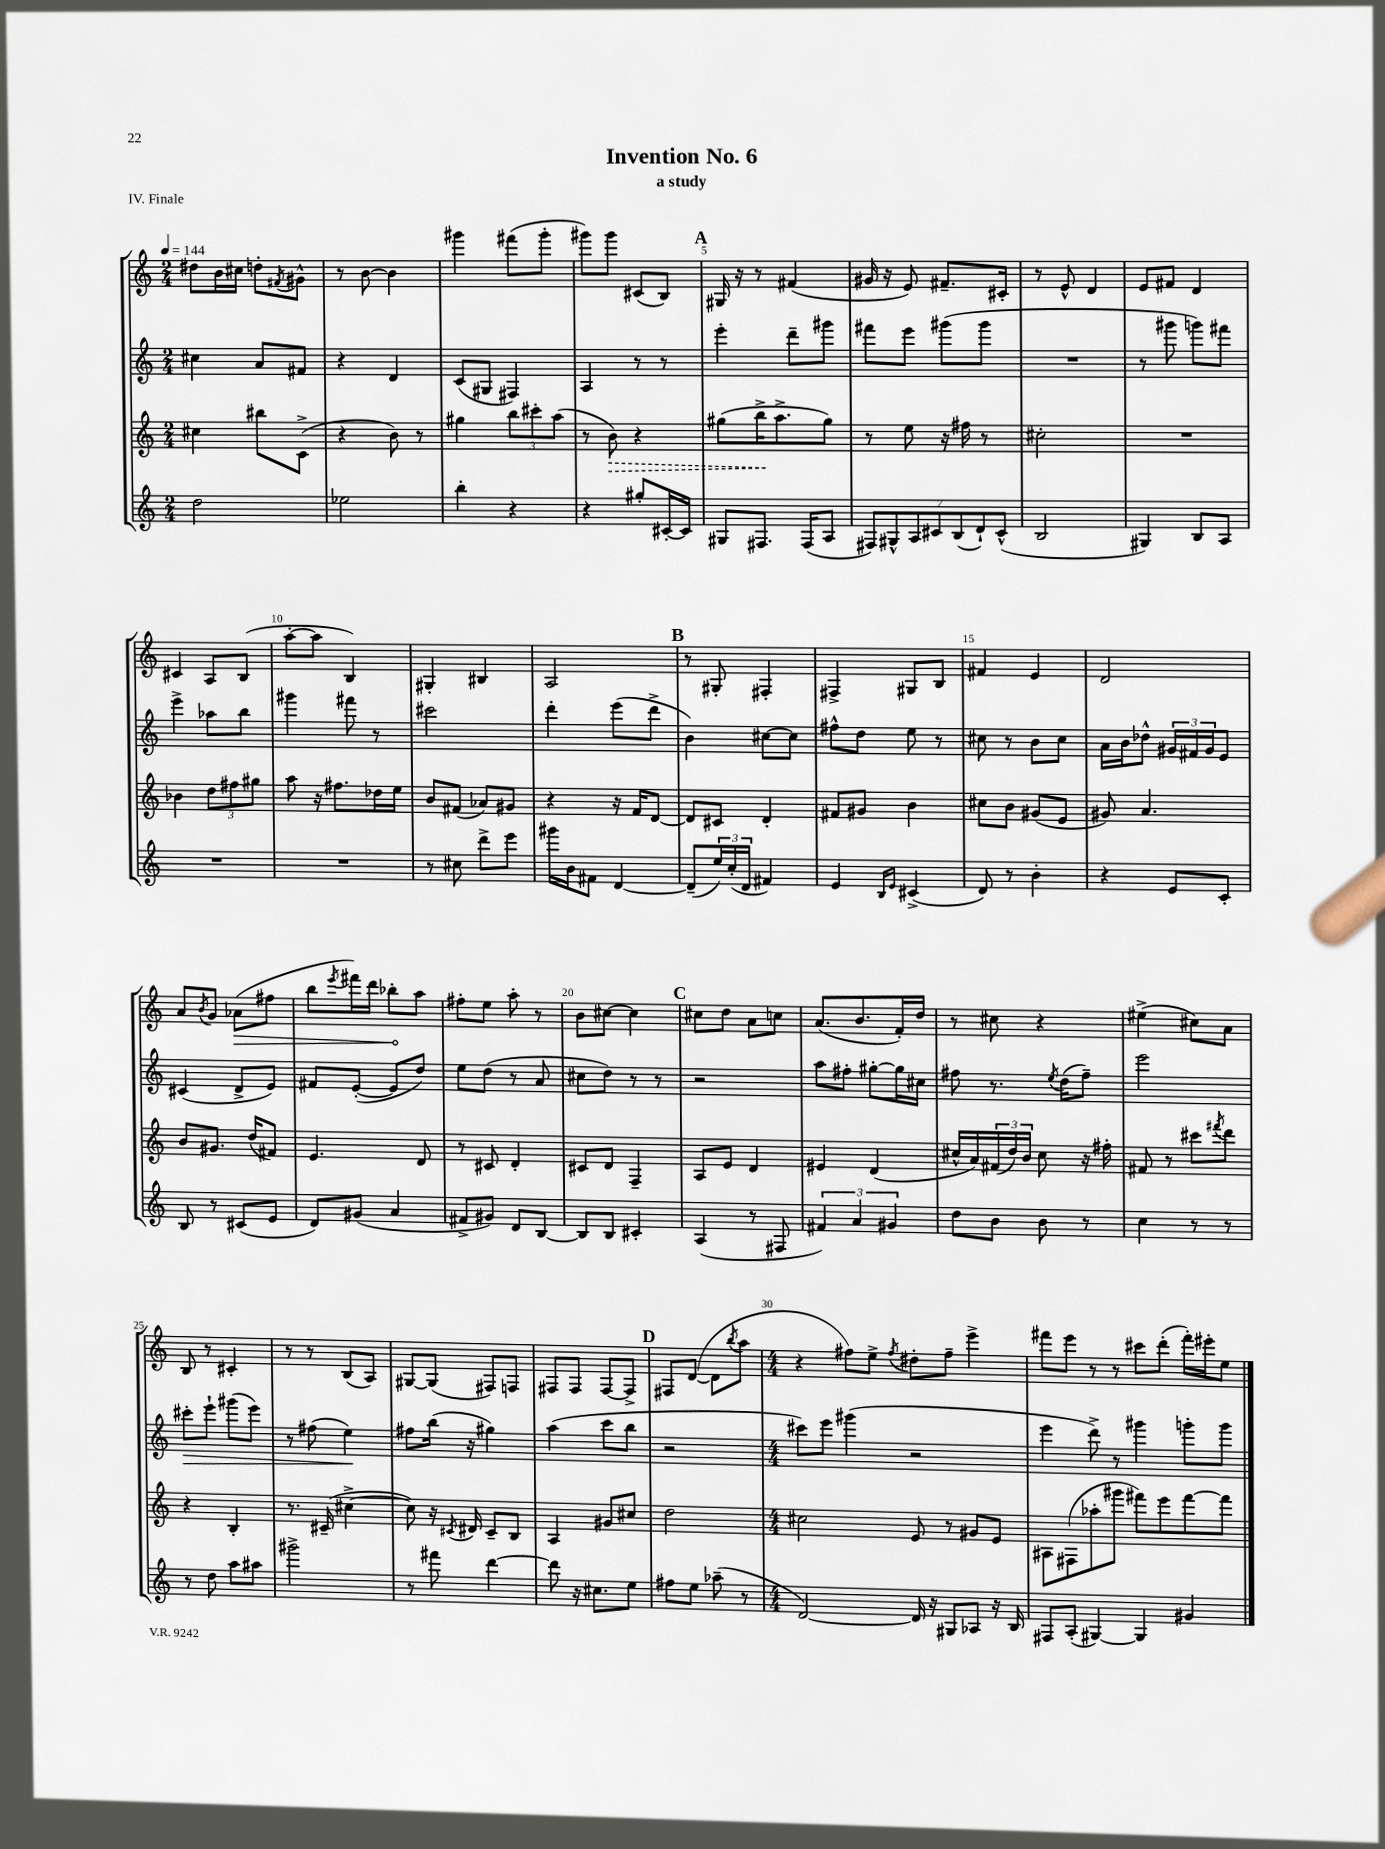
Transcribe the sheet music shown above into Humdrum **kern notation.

**kern	**kern	**dynam	**kern	**dynam	**kern	**dynam
*part4	*part3	*part3	*part2	*part2	*part1	*part1
*staff4	*staff3	*staff3	*staff2	*staff2	*staff1	*staff1
*clefG2	*clefG2	*	*clefG2	*	*clefG2	*
*k[]	*k[]	*	*k[]	*	*k[]	*
*M2/4	*M2/4	*	*M2/4	*	*M2/4	*
*MM144	*MM144	*	*MM144	*	*MM144	*
=1	=1	=1	=1	=1	=1	=1
2dd\	4cc#X\	.	4cc#X\	.	8dd#X\L	.
.	.	.	.	.	16b\L	.
.	.	.	.	.	16cc#X\JJ	.
.	8bb#X\L	.	8a/L	.	8ddn'\L	.
.	.	.	.	.	8qf#X/	.
.	(8c^\J	.	8f#X/J	.	8g#X^^\J	.
=2	=2	=2	=2	=2	=2	=2
2ee-X\	4r	.	4r	.	8r	.
.	.	.	.	.	[8b\	.
.	8b\)	.	4d/	.	4b\]	.
.	8r	.	.	.	.	.
=3	=3	=3	=3	=3	=3	=3
4bb'\	4gg#X\	.	(8c/L	.	4ggg#X\	.
.	.	.	8G#X/J	.	.	.
4r	12bb\L	.	4F#X/)	.	(8fff#X\L	.
.	12ccc#X'\	.	.	.	.	.
.	.	.	.	.	8ggg#'\J	.
.	(12aa\J	.	.	.	.	.
=4	=4	=4	=4	=4	=4	=4
4r	8r	.	4A/	.	8ggg#X\L)	.
!	!	!LO:HP:b	!	!	!	!
.	8b\)	>	.	.	8ggg#\J	.
8gg#X'/L	4r	.	8r	.	(8c#X/L	.
[16c#X'/L	.	.	8r	.	8B/J)	.
16c#/JJ]	.	.	.	.	.	.
!!LO:REH:place=s1:t=A
=5	=5	=5	=5	=5	=5	=5
8G#X/L	(8gg#X\L	.	4eee'\	.	16G#X/	.
.	.	.	.	.	16r	.
8.F#X/J	16bb^\K	.	.	.	8r	.
.	8.aa^\	]	.	.	.	.
.	.	.	8ddd~\L	.	(4f#X/	.
(16F#/KL	.	.	.	.	.	.
8A/J	8gg#\J)	.	8ggg#X\J	.	.	.
=6	=6	=6	=6	=6	=6	=6
14F#X/L)	8r	.	8fff#X\L	.	16g#X/	.
.	.	.	.	.	16r	.
14G#X^^/	.	.	.	.	.	.
.	8ee\	.	8eee\J	.	8e/)	.
14A/	.	.	.	.	.	.
14c#X/	.	.	.	.	.	.
.	16r	.	(8ggg#X\L	.	8.f#X~/L	.
(14B/	.	.	.	.	.	.
.	16ff#X\	.	.	.	.	.
14d`/)	.	.	.	.	.	.
.	8r	.	8ggg#\J	.	.	.
(14c#^^/J	.	.	.	.	.	.
.	.	.	.	.	16c#X'/Jk	.
=7	=7	=7	=7	=7	=7	=7
2B/	2cc#X'\	.	2r	.	8r	.
.	.	.	.	.	8e^^/	.
.	.	.	.	.	4d/	.
=8	=8	=8	=8	=8	=8	=8
4G#X/)	2r	.	8r	.	8e/L	.
.	.	.	8ggg#X\	.	8f#X/J	.
8B/L	.	.	8gggn\L)	.	4d/	.
8A/J	.	.	8fff#X\J	.	.	.
!!LO:LB:g=z
=9	=9	=9	=9	=9	=9	=9
2r	4b-X\	.	4eee^\	.	4c#X/	.
.	12dd\L	.	8aa-X\L	.	8A/L	.
.	12ff#X\	.	.	.	.	.
.	.	.	8bb\J	.	(8B/J	.
.	12gg#X\J	.	.	.	.	.
=10	=10	=10	=10	=10	=10	=10
2r	8aa\	.	4ggg#X\	.	[8aa'\L	.
.	16r	.	.	.	8aa\J]	.
.	8.ff#X\L	.	.	.	.	.
.	.	.	8fff#X\	.	4B/)	.
.	16dd-X\L	.	8r	.	.	.
.	16ee\JJ	.	.	.	.	.
=11	=11	=11	=11	=11	=11	=11
8r	8b/L	.	2ccc#X\	.	4G#X'/	.
8cc#X\	(8f#X/J	.	.	.	.	.
8ddd^\L	8a-X/L)	.	.	.	4B#X/	.
8eee\J	8g#X/J	.	.	.	.	.
=12	=12	=12	=12	=12	=12	=12
16ggg#X\LL	4r	.	4ddd'\	.	2A/	.
16b\J	.	.	.	.	.	.
8f#X\J	.	.	.	.	.	.
[4d/	16r	.	(8eee\L	.	.	.
.	16f/KL	.	.	.	.	.
.	[8d/J	.	8ddd^\J	.	.	.
!!LO:REH:place=s1:t=B
=13	=13	=13	=13	=13	=13	=13
(8d~/L]	8d/L]	.	4b\)	.	8r	.
24ee/L)	8c#X/J	.	.	.	8G#X'/	.
(24cc'/	.	.	.	.	.	.
24d/JJ	.	.	.	.	.	.
4f#X/)	4d'/	.	[8cc#X\L	.	4F#X'/	.
.	.	.	8cc#\J]	.	.	.
=14	=14	=14	=14	=14	=14	=14
4e/	8f#X/L	.	8ff#X^^\L	.	4F#X^/	.
.	8g#X/J	.	8dd\J	.	.	.
16qqB/LL	.	.	.	.	.	.
16qqe/JJ	.	.	.	.	.	.
(4c#X^/	4b\	.	8ee\	.	8G#X/L	.
.	.	.	8r	.	8B/J	.
=15	=15	=15	=15	=15	=15	=15
8d/)	8cc#X\L	.	8cc#X\	.	4f#X/	.
8r	8b\J	.	8r	.	.	.
4b'\	(8g#X/L	.	8b\L	.	4e/	.
.	8e/J	.	8cc#\J	.	.	.
=16	=16	=16	=16	=16	=16	=16
4r	8g#X/)	.	16a\LL	.	2d/	.
.	.	.	16b\J	.	.	.
.	4.a/	.	8dd-X^^\J	.	.	.
8e/L	.	.	24g#X/LL	.	.	.
.	.	.	24f#X/	.	.	.
.	.	.	24g#/J	.	.	.
8c'/J	.	.	8e/J	.	.	.
!!LO:LB:g=z
=17	=17	=17	=17	=17	=17	=17
8B/	8b/L	.	(4c#X/	.	8a/L	.
.	.	.	.	.	8qb/	.
8r	8.g#X/J	.	.	.	8g/J	.
!	!	!	!	!	!	!LO:HP:b
(8c#X/L	.	.	8d^/L	.	(8a-X\L	>
.	(16dd/KL	.	.	.	.	.
8e/J	8f#X/J)	.	8e/J)	.	8ff#X\J	.
=18	=18	=18	=18	=18	=18	=18
8d/L)	4.e/	.	8f#X/L	.	8bb\L	.
.	.	.	.	.	8qeee/	.
(8g#X/J	.	.	([8e'/J	.	16fff#X\L)	.
.	.	.	.	.	16ddd\JJ	.
4a/	.	.	8e/L]	.	8bb-X'\L	.
.	8d/	.	8dd/J)	.	8aa\J	]
=19	=19	=19	=19	=19	=19	=19
8f#X^/L	8r	.	8ee\L	.	8ff#X'\L	.
8g#X/J)	8c#X/	.	(8dd\J	.	8ee\J	.
8d/L	4d'/	.	8r	.	8aa'\	.
[8B/J	.	.	8a/	.	8r	.
=20	=20	=20	=20	=20	=20	=20
8B/L]	8c#X/L	.	8cc#X\L	.	8b\L	.
8B/J	8d/J	.	8dd\J)	.	[8cc#X\J	.
4c#X'/	4F~/	.	8r	.	4cc#\]	.
.	.	.	8r	.	.	.
!!LO:REH:place=s1:t=C
=21	=21	=21	=21	=21	=21	=21
(4A/	8A/L	.	2r	.	8cc#X\L	.
.	8e/J	.	.	.	8dd\J	.
8r	4d/	.	.	.	8a\L	.
8F#X/	.	.	.	.	8ccn\J	.
=22	=22	=22	=22	=22	=22	=22
6f#X/)	4e#X/	.	8aa\L	.	(8.a/L	.
.	.	.	8ff#X'\J	.	.	.
6a/	.	.	.	.	.	.
.	.	.	.	.	8.b/	.
.	(4d/	.	[8gg#X'\L	.	.	.
6g#X/	.	.	.	.	.	.
.	.	.	16gg#\L]	.	16f'/L)	.
.	.	.	16cc#X\JJ	.	16dd/JJ	.
=23	=23	=23	=23	=23	=23	=23
8dd\L	16cc#X^^/LL	.	8ff#X\	.	8r	.
.	16a/)	.	.	.	.	.
8b\J	(24f#X/	.	8.r	.	8cc#X\	.
.	24dd/)	.	.	.	.	.
.	24b/JJ	.	.	.	.	.
8b\	8cc#\	.	.	.	4r	.
.	.	.	8qee/	.	.	.
.	.	.	(16dd\KL	.	.	.
8r	16r	.	8ff#~\J)	.	.	.
.	16ff#X'\	.	.	.	.	.
=24	=24	=24	=24	=24	=24	=24
4cc\	8f#X/	.	2eee\	.	(4ee#X^\	.
.	8r	.	.	.	.	.
8r	8ccc#X\L	.	.	.	8cc#X\L)	.
.	8qfff#X/	.	.	.	.	.
8r	8ddd\J	.	.	.	8a\J	.
!!LO:LB:g=z
=25	=25	=25	=25	=25	=25	=25
!	!	!	!	!LO:HP:b	!	!
8r	4r	.	8ccc#X'\L	>	8B/	.
8dd\	.	.	8eee`\J	.	8r	.
8aa\L	4B'/	.	(8ggg#X\L	.	4c#X'/	.
8aa#X\J	.	.	8eee\J)	.	.	.
=26	=26	=26	=26	=26	=26	=26
2ggg#X^\	8.r	.	8r	.	8r	.
.	.	.	(8ff#X\	.	8r	.
.	(16c#X~/	.	.	.	.	.
.	[4cc#X^\	.	4ee\)	.	(8B/L	.
.	.	.	.	.	8A/J)	.
.	.	.	.	]	.	.
=27	=27	=27	=27	=27	=27	=27
8r	8cc#\])	.	8ff#X\L	.	[8G#X/L	.
8fff#X\	16r	.	(16bb\Jk	.	(8G#/J]	.
.	8qc#X/	.	.	.	.	.
.	16d#X/	.	16r	.	.	.
[4ddd\	8c#~/L	.	4gg#X\)	.	8F#X/L)	.
.	8B/J	.	.	.	8Fn/J	.
=28	=28	=28	=28	=28	=28	=28
8ddd\]	4A/	.	(4aa\	.	8F#X/L	.
16r	.	.	.	.	8F#/J	.
8.cc#X\L	.	.	.	.	.	.
.	8g#X/L	.	8ccc\L	.	[8F#/L	.
8ee\J	8cc#X/J	.	8bb\J	.	8F#^/J]	.
!!LO:REH:place=s1:t=D
=29	=29	=29	=29	=29	=29	=29
8ff#X\L	2dd\	.	2r	.	8F#X/L	.
8ee\J	.	.	.	.	([8d/J	.
(8aa-X~\	.	.	.	.	8d\L]	.
.	.	.	.	.	8qbb/	.
8r	.	.	.	.	8aa\J	.
=30	=30	=30	=30	=30	=30	=30
*M4/4	*M4/4	*	*M4/4	*	*M4/4	*
[2d/)	2cc#X\	.	8ccc#X\L)	.	4r	.
.	.	.	8eee\J	.	.	.
.	.	.	(4ggg#X\	.	8ff#X\L)	.
.	.	.	.	.	8ee^\J	.
.	.	.	.	.	8qff#/	.
16d/]	8e/	.	2r	.	8dd#X'\L	.
16r	.	.	.	.	.	.
8G#X/L	8r	.	.	.	8ff#~\J	.
8A-X/J	8g#X/L	.	.	.	4eee^\	.
16r	8e/J	.	.	.	.	.
16B/	.	.	.	.	.	.
=31	=31	=31	=31	=31	=31	=31
8F#X/L	8A#X\L	.	4eee\	.	8fff#X\L	.
(8A'/J	(8F#X\	.	.	.	8eee\J	.
[4G#X/)	8aa-X'\	.	8ddd^\)	.	8r	.
.	8ggg#X\J	.	8r	.	8r	.
4G#/]	8fff#X\L)	.	4ggg#X\	.	8ccc#X\L	.
.	8eee\	.	.	.	(8ddd'\J	.
4g#X/	[8fff#\	.	8gggn'\L	.	16fff#'\LL)	.
.	.	.	.	.	16eee#X'\J	.
.	8fff#\J]	.	8ggg\J	.	8ee\J	.
==	==	==	==	==	==	==
*-	*-	*-	*-	*-	*-	*-
